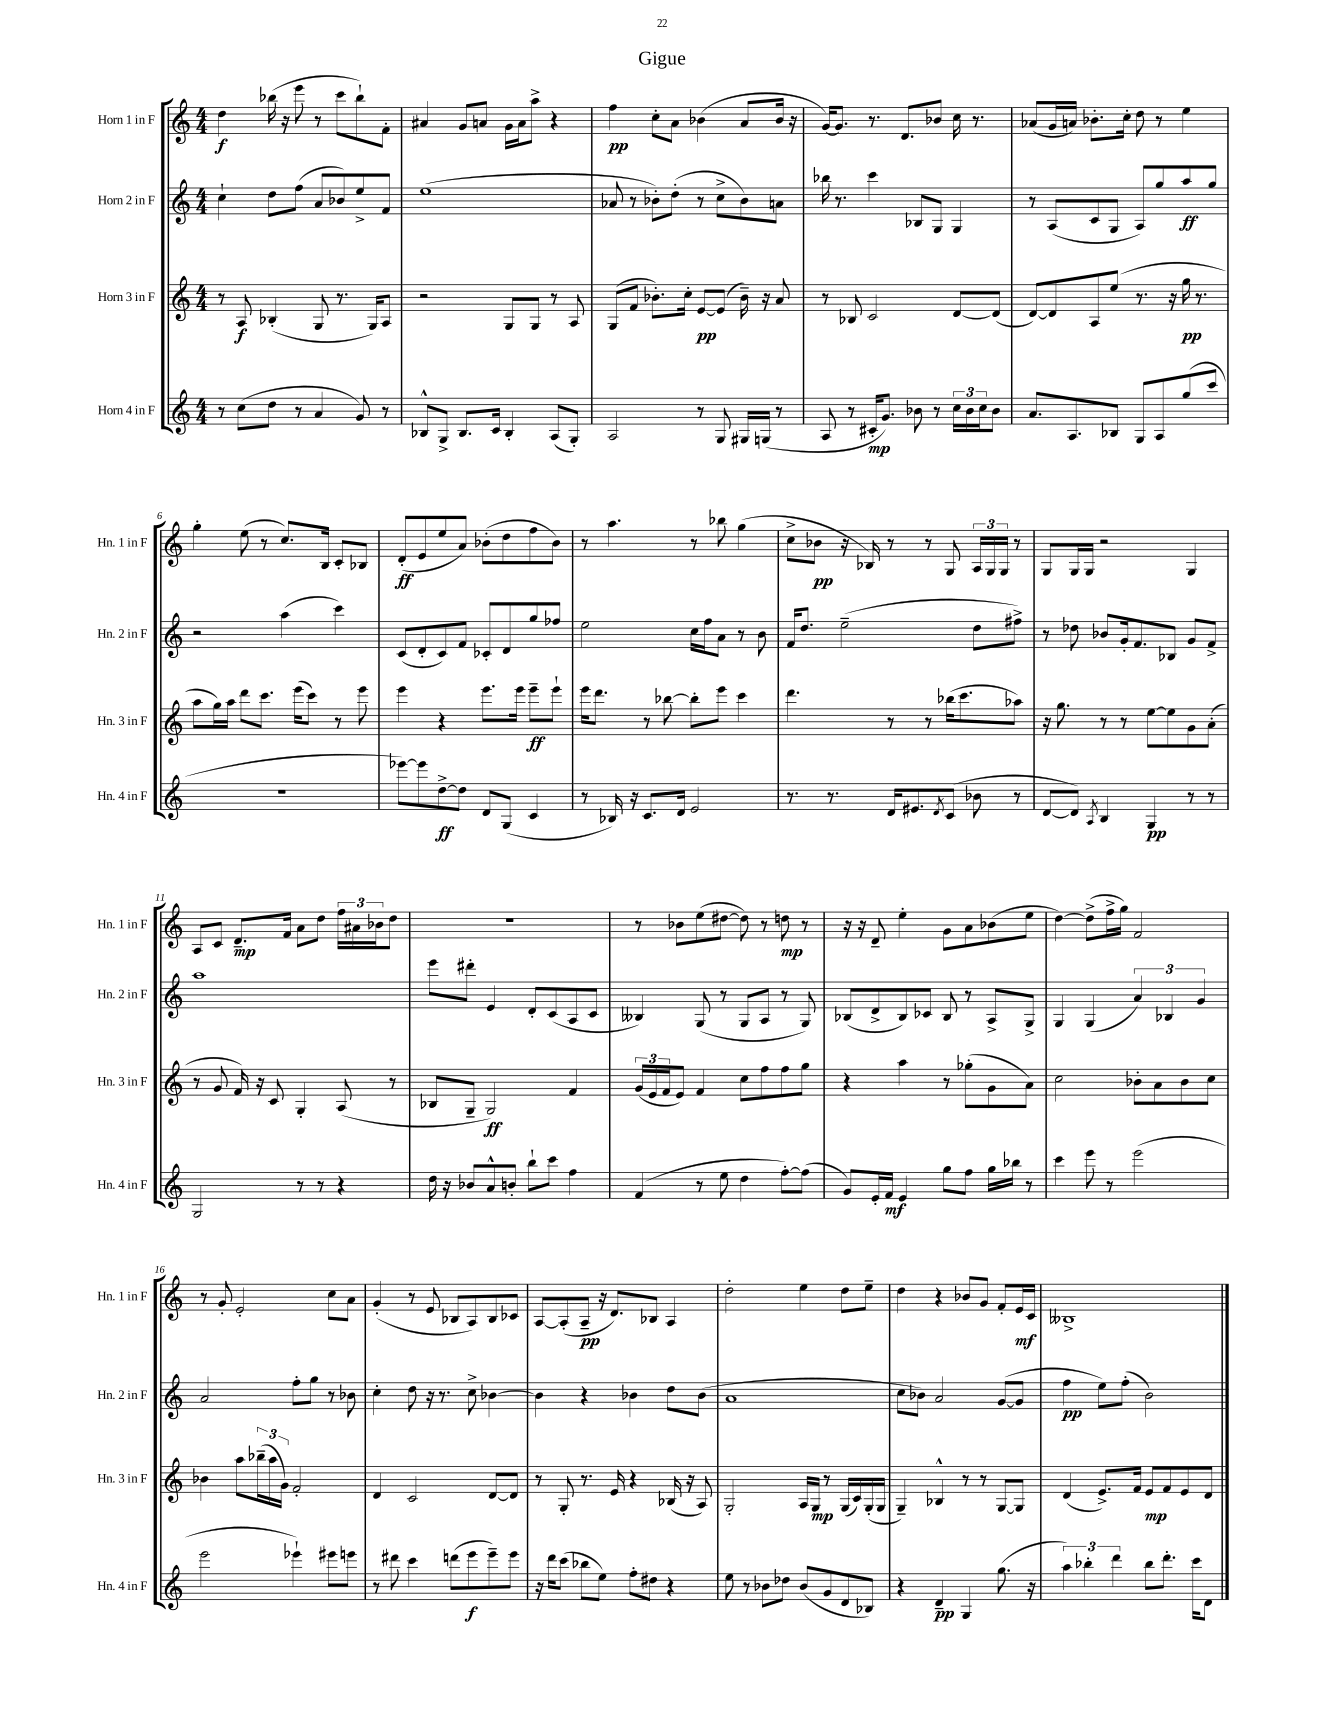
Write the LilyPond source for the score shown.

\header { title = "Gigue" }
<<
\new StaffGroup <<
\new Staff = "s0" \with { instrumentName = "Horn 1 in F" shortInstrumentName = "Hn. 1 in F" } {
    \clef treble \key c \major \numericTimeSignature \time 4/4
    d''4\f bes''16( r16 e'''8 r8 c'''8 bes''8-!) f'8-. |
    ais'4 g'8 a'8 g'16 a'16 a''8-> r4 |
    f''4\pp c''8-. a'8 bes'4( a'8 bes'16 r16 |
    g'16~) g'8. r8. d'8. bes'8 c''16 r8. |
    aes'8( g'16 a'16) bes'8.-. c''16-. d''8 r8 e''4 |
    g''4-. e''8( r8 c''8.) b16 c'8-. bes8 |
    d'8-.\ff( e'8 e''8 a'8) bes'8-.( d''8 f''8 bes'8) |
    r8 a''4. r8 bes''8 g''4( |
    c''8-> bes'8\pp r16 bes16) r8 r8 g8 \tuplet 3/2 { a16 g16 g16 } r8 |
    g8 g16 g16 r2 g4 |
    a8 c'8 d'8.--\mp f'16 a'8 d''8 \tuplet 3/2 { f''16 ais'16 bes'16 } d''8 |
    R1 |
    r8 bes'8 e''8( dis''8~ dis''8) r8 d''8\mp r8 |
    r16 r16 d'8-- e''4-. g'8 a'8 bes'8( e''8 |
    d''4~) d''8->( f''16-> g''16) f'2 |
    r8 g'8-. e'2-. c''8 a'8 |
    g'4-.( r8 e'8 bes8 a8) bes8 ces'8 |
    a8~ a8-.( a8--\pp r16 d'8.) bes8 a4 |
    d''2-. e''4 d''8 e''8-- |
    d''4 r4 bes'8 g'8 f'8-. e'16\mf c'16 |
    beses1-> \bar "|." |
}
\new Staff = "s1" \with { instrumentName = "Horn 2 in F" shortInstrumentName = "Hn. 2 in F" } {
    \clef treble \key c \major \numericTimeSignature \time 4/4
    c''4-! d''8 f''8( a'8 bes'8) e''8-> f'8 |
    e''1( |
    aes'8 r8 bes'8-.) d''8-.( r8 c''8-> bes'8) a'8 |
    bes''16 r8. c'''4 bes8 g8 g4 |
    r8 a8( c'8 g8 a8) g''8 a''8\ff g''8 |
    r2 a''4( c'''4) |
    c'8( d'8-. c'8) f'8 ces'8-. d'8 g''8 fes''8 |
    e''2 c''16 f''16 a'8 r8 b'8 |
    f'16 d''8. e''2--( d''8 fis''8->) |
    r8 des''8 bes'8 g'16-. f'8. bes8 g'8 f'8-> |
    a''1 |
    e'''8 dis'''8-. e'4 d'8-. c'8( a8 c'8 |
    beses4) g8( r8 g8 a8 r8 g8) |
    bes8( d'8-> bes8) ces'8 bes8 r8 a8-> g8-> |
    g4 g4( \tuplet 3/2 { a'4) bes4 g'4 } |
    a'2 f''8-. g''8 r8 bes'8 |
    c''4-. d''8 r16 r8. c''8-> bes'4~ |
    bes'4 r4 bes'4 d''8 bes'8( |
    a'1 |
    c''8 bes'8) a'2 g'8~( g'8 |
    f''4\pp e''8) f''8-.( b'2) \bar "|." |
}
\new Staff = "s2" \with { instrumentName = "Horn 3 in F" shortInstrumentName = "Hn. 3 in F" } {
    \clef treble \key c \major \numericTimeSignature \time 4/4
    r8 a8\f bes4-.( g8 r8. g16) a8 |
    r2 g8 g8 r8 a8 |
    g8( f'8 bes'8.-.) c''16-. e'8~\pp e'8( bes'16--) r16 a'8 |
    r8 bes8 c'2 d'8~ d'8( |
    d'8~) d'8 a8 e''8( r8. r16 g''16\pp r8. |
    a''8 g''16) a''16 d'''8 c'''8. e'''16( c'''8) r8 e'''8 |
    e'''4 r4 e'''8. e'''16 e'''8--\ff e'''8-! |
    e'''16 d'''8. r8 bes''8~ bes''8-. e'''8 c'''4 |
    d'''4. r8 r8 bes''16( c'''8. aes''8) |
    r16 g''8. r8 r8 e''8~ e''8 g'8 a'8-.( |
    r8 g'8 f'16) r16 c'8 g4-. a8( r8 |
    bes8 g8-- g2\ff) f'4 |
    \tuplet 3/2 { g'16( e'16 f'16 } e'8) f'4 c''8 f''8 f''8 g''8 |
    r4 a''4 r8 ges''8-.( g'8 a'8) |
    c''2 bes'8-. a'8 bes'8 c''8 |
    bes'4 a''8 \tuplet 3/2 { bes''16--( a''16 g'16) } f'2-. |
    d'4 c'2 d'8~ d'8 |
    r8 g8-. r8. e'16 r4 bes16( r16 a8) |
    g2-. a16 g16\mp r8 g16( c'16) g16-.( g16 |
    g4--) bes4-^ r8 r8 g8~ g8 |
    d'4( e'8.->) f'16 e'8\mp f'8 e'8 d'8 \bar "|." |
}
\new Staff = "s3" \with { instrumentName = "Horn 4 in F" shortInstrumentName = "Hn. 4 in F" } {
    \clef treble \key c \major \numericTimeSignature \time 4/4
    r8 c''8( d''8 r8 a'4 g'8) r8 |
    bes8-^ g8-> bes8. c'16 bes4-. a8( g8-.) |
    a2 r8 g8 gis16 g16( r8 |
    a8 r8 cis'16-.\mp g'8.) bes'8 r8 \tuplet 3/2 { c''16 bes'16 c''16 } bes'8 |
    a'8. a8. bes8 g8 a8 g''8( c'''8 |
    R1 |
    ees'''8~) ees'''8 d''8~->\ff d''8 d'8 g8( c'4 |
    r8 bes16) r16 c'8. d'16 e'2 |
    r8. r8. d'16 eis'8. \acciaccatura { d'8 } c'8( bes'8 r8 |
    d'8~ d'8) \acciaccatura { a8 } b4 g4\pp r8 r8 |
    g2 r8 r8 r4 |
    d''16 r16 bes'8 a'8-^ b'8-. b''8-! c'''8 f''4 |
    f'4( r8 e''8 d''4 f''8~-.) f''8( |
    g'8) e'16-. f'16\mf e'4 g''8 f''8 g''16 bes''16 r8 |
    c'''4 e'''8 r8 e'''2( |
    e'''2 ees'''4-!) eis'''8 e'''8 |
    r8 dis'''8 c'''4 d'''8( e'''8\f e'''8--) e'''8 |
    r16 d'''16 c'''8( bes''8 e''8) f''8-. dis''8 r4 |
    e''8 r8 bes'8 des''8 bes'8( g'8 d'8 bes8) |
    r4 d'4--\pp g4 g''8.( r16 |
    \tuplet 3/2 { a''4) bes''4-. d'''4 } bes''8 d'''8.-. c'''16 d'8 \bar "|." |
}
>>
>>
